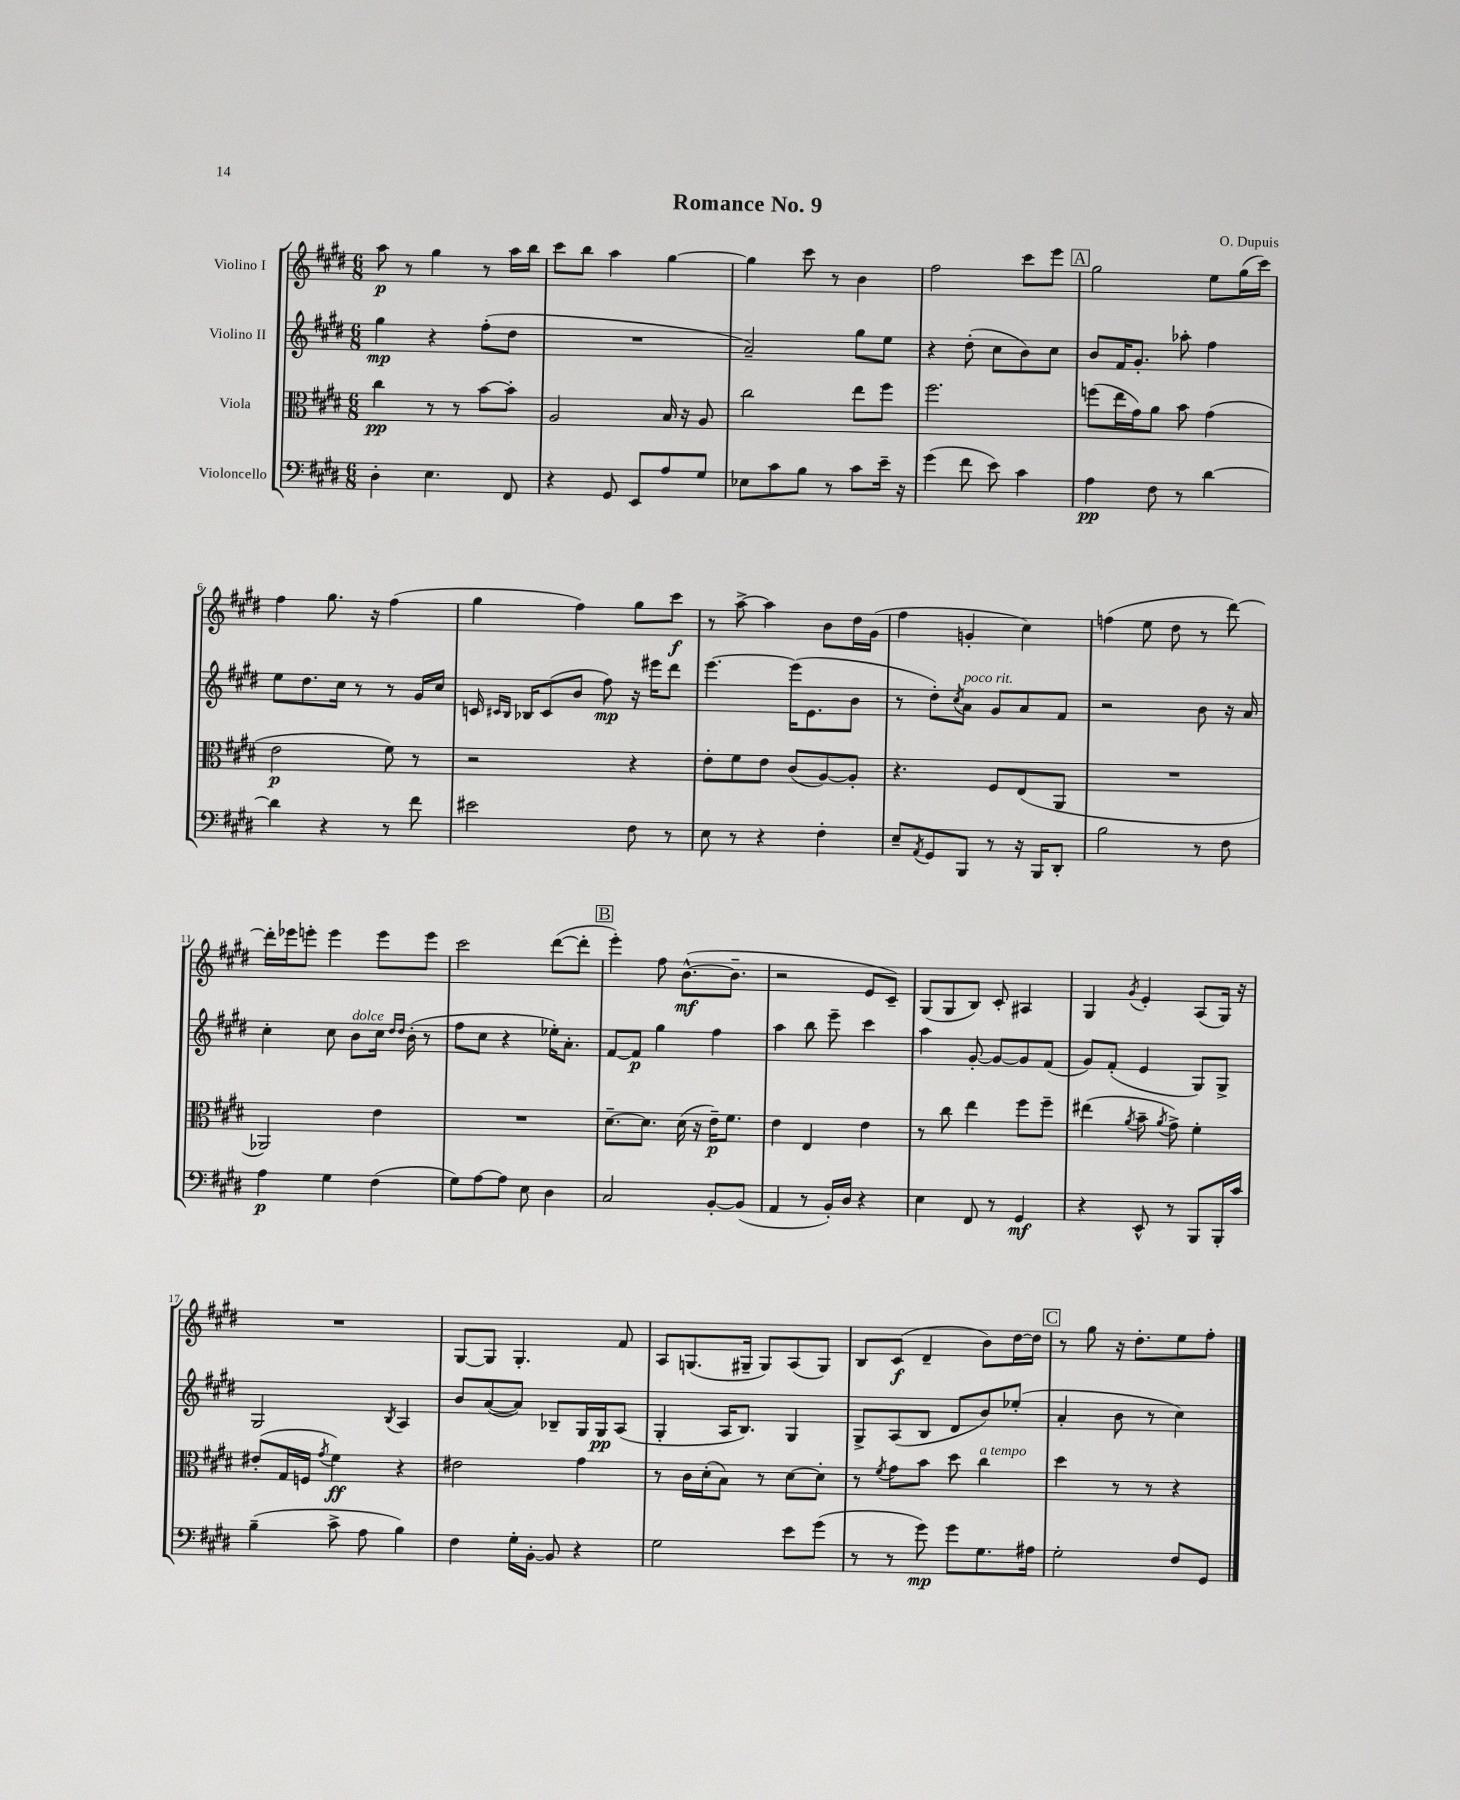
\header { title = "Romance No. 9" composer = "O. Dupuis" }
<<
\new StaffGroup <<
\new Staff = "s0" \with { instrumentName = "Violino I" } {
    \clef treble \key e \major \numericTimeSignature \time 6/8
    a''8\p r8 gis''4 r8 a''16 b''16 |
    cis'''8 b''8 a''4 gis''4~ |
    gis''4 cis'''8 r8 b'4 |
    fis''2 cis'''8 e'''8 |
    \mark \markup { \box "A" } gis''2 e''8 gis''16( cis'''16) |
    fis''4 gis''8. r16 fis''4( |
    gis''4 fis''4) gis''8 cis'''8\f |
    r8 a''8~-> a''4 b'8 dis''16 gis'16( |
    fis''4 g'4-. cis''4) |
    f''4( e''8 dis''8 r8 dis'''8~) |
    dis'''16-. ees'''16 e'''8-. e'''4 e'''8 e'''8 |
    cis'''2 dis'''8~( dis'''8-. |
    \mark \markup { \box "B" } e'''4-.) fis''8 b'8.~-^\mf( b'8.-- |
    r2 e'8 cis'8--) |
    gis8( gis8 b8) cis'8-. ais4 |
    gis4 \acciaccatura { gis'8 } e'4-. a8( gis16) r16 |
    R2. |
    gis8~ gis8 gis4.-. fis'8 |
    a8 g8.( gis16-- gis8) a8( gis8) |
    b8 cis'8\f( dis'4-- b'8) dis''16~ dis''16 |
    \mark \markup { \box "C" } r8 gis''8 r16 dis''8.-. e''8 fis''8-. \bar "|." |
}
\new Staff = "s1" \with { instrumentName = "Violino II" } {
    \clef treble \key e \major \numericTimeSignature \time 6/8
    gis''4\mp r4 fis''8-.( dis''8 |
    R2. |
    a'2--) gis''8 e''8 |
    r4 dis''8-.( cis''8 b'8) cis''8 |
    \mark \markup { \box "A" } b'8 fis'16 gis'8.-. aes''8-. fis''4 |
    e''8 dis''8. cis''16 r8 r8 gis'16 cis''16 |
    c'16 \grace { cis'16 b16 } bes16 cis'8( b'8 fis''8\mp) r16 eis'''16 dis'''8 |
    e'''4.~ e'''16( e'8. b'8 |
    r8 dis''8-.) \acciaccatura { cis''8 } a'8^\markup { \italic "poco rit." } gis'8 a'8 fis'8 |
    r2 b'8 r16 a'16 |
    cis''4-. cis''8 b'8^\markup { \italic "dolce" } cis''16 \grace { dis''16 dis''16 } b'16-.( r8 |
    fis''8 cis''8 r4 ees''16-.) a'8.-. |
    \mark \markup { \box "B" } fis'8~ fis'8\p gis''4 fis''4 |
    a''4 b''8 e'''8-- cis'''4 |
    a''4 gis'8~-. gis'8~ gis'8 fis'8( |
    gis'8) fis'8-.( e'4 gis8) gis8-> |
    gis2 \acciaccatura { b8 } a4 |
    b'8 a'8~( a'8) bes8-- gis16 gis16\pp a8( |
    gis4-. a16 b8.) gis4 |
    gis8-> a8( b8 dis'8 b'8) ees''8-.( |
    \mark \markup { \box "C" } a'4-. b'8 r8 cis''4) \bar "|." |
}
\new Staff = "s2" \with { instrumentName = "Viola" } {
    \clef alto \key e \major \numericTimeSignature \time 6/8
    cis''4\pp r8 r8 b'8~ b'8-. |
    a2 b16 r16 a8 |
    cis''2 e''8 fis''8 |
    fis''2. |
    \mark \markup { \box "A" } f''8( e''16 gis'16) a'8 b'8 gis'4( |
    e'2\p fis'8) r8 |
    r2 r4 |
    e'8-. fis'8 e'8 cis'8( a8~) a8-. |
    r4. fis8 e8( a,8 |
    R2. |
    aes,2) e'4 |
    R2. |
    \mark \markup { \box "B" } dis'8.~-- dis'8. dis'16( r16 e'16--\p) fis'8. |
    e'4 e4 e'4 |
    r8 cis''8 e''4 fis''8 fis''8-- |
    eis''4( \acciaccatura { a'8 } b'8-- \acciaccatura { a'8 } gis'8->) fis'4-. |
    eis'8-.( gis16 f16 \acciaccatura { gis'8 } fis'4\ff) r4 |
    eis'2 gis'4 |
    r8 cis'16 dis'16-.( b8) r8 dis'8~ dis'8-. |
    r8 \acciaccatura { fis'8 } gis'8 b'8 dis''8 cis''4^\markup { \italic "a tempo" } |
    \mark \markup { \box "C" } dis''4 r8 r8 r4 \bar "|." |
}
\new Staff = "s3" \with { instrumentName = "Violoncello" } {
    \clef bass \key e \major \numericTimeSignature \time 6/8
    dis4-. e4. fis,8 |
    r4 gis,8 e,8 a8 gis8 |
    ees8 cis'8 b8 r8 cis'8 e'16-- r16 |
    gis'4( fis'8 e'8) cis'4 |
    \mark \markup { \box "A" } a4\pp fis8 r8 dis'4~ |
    dis'4 r4 r8 fis'8 |
    eis'2 fis8 r8 |
    e8 r8 r4 fis4-. |
    e8-- \acciaccatura { a,8 } gis,8 b,,8 r8 r16 b,,16 dis,8-. |
    b2 r8 fis8 |
    a4\p gis4 fis4( |
    gis8) a8~ a8 e8 dis4 |
    \mark \markup { \box "B" } cis2 b,8~-. b,8( |
    a,4 r8 b,16-.) dis16 r4 |
    e4 fis,8 r8 gis,4\mf |
    r4 e,8-^ r8 b,,8 b,,16-. cis'16 |
    b4--( cis'8-> a8 b4) |
    fis4 gis16-. b,16~-. b,8 r4 |
    gis2 e'8 gis'8( |
    r8 r8 gis'8\mp) gis'8 gis8. ais16 |
    \mark \markup { \box "C" } gis2-. fis8 gis,8 \bar "|." |
}
>>
>>
